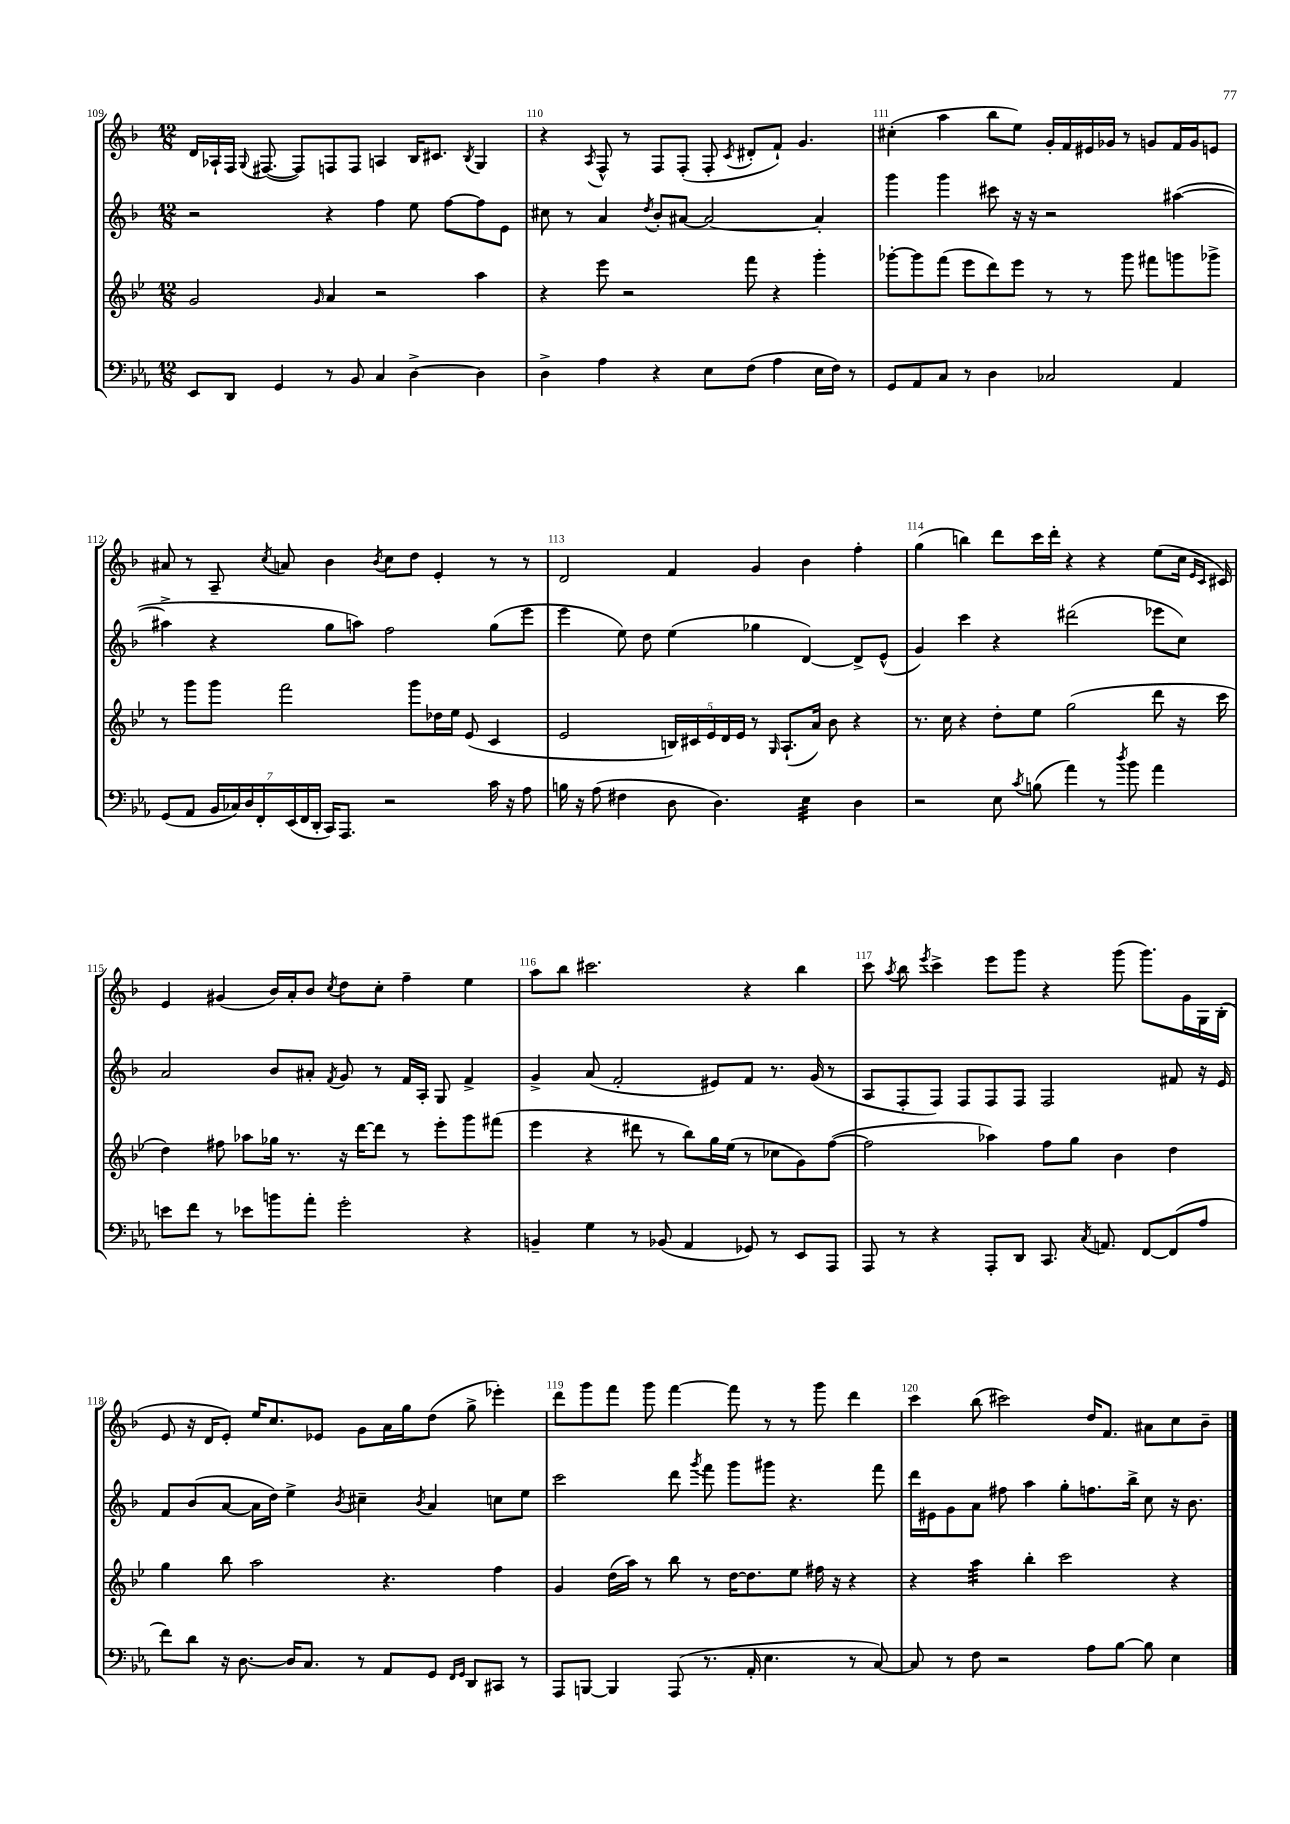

**kern	**kern	**kern	**kern
*staff4	*staff3	*staff2	*staff1
*clefF4	*clefG2	*clefG2	*clefG2
*k[b-e-a-]	*k[b-e-]	*k[b-]	*k[b-]
*M12/8	*M12/8	*M12/8	*M12/8
8EE-	2g	2r	16d
.	.	.	16A-`
8DD	.	.	16F
.	.	.	8qqG
.	.	.	([8.F#
4GG	.	.	.
.	.	.	8F#])
.	16qqg	.	.
8r	4a	4r	8F
8BB-	.	.	8F
4C	2r	4ff	4A
[4D^	.	8ee	16B-
.	.	.	8.c#
.	.	[8ff	.
.	.	.	8qB-
4D]	4aa	8ff]	4G
.	.	8e	.
=	=	=	=
4D^	4r	8cc#	4r
.	.	8r	.
.	.	.	8qA
4A-	8eee-	4a	8F^^
.	2r	.	8r
.	.	8qdd	.
4r	.	8b-'	8F
.	.	[8a#	(8F'
8E-	.	2a#_	8F'
.	.	.	8qc
(8F	8fff	.	8d#'
4A-	4r	.	8f`)
.	.	.	4.g
16E-	4ggg'	4a#']	.
16F)	.	.	.
8r	.	.	.
=	=	=	=
8GG	[8ggg-'	4ggg	(4cc#'
8AA-	8ggg-]	.	.
8C	(8fff	4ggg	4aa
8r	8eee-	.	.
4D	8ddd)	8ccc#	8bb-
.	8eee-	16r	8ee)
.	.	16r	.
2C-	8r	2r	16g'
.	.	.	16f
.	8r	.	16e#
.	.	.	16g-
.	8ggg-	.	8r
.	8fff#	.	8g
4AA-	8ggg	([4aa#	16f
.	.	.	16g
.	8ggg-^	.	8e
=	=	=	=
(8GG	8r	4aa#^]	8a#
8AA-	8ggg	.	8r
28BB-	8ggg	4r	8A~
28C-)	.	.	.
28D	.	.	.
28FF'	.	.	.
.	.	.	8qcc
.	2fff	.	8a
(28EE-	.	.	.
28FF	.	.	.
28DD'	.	.	.
16CC)	.	8gg	4b-
8.AAA-	.	.	.
.	.	8aa)	.
.	.	.	8qb-
2r	.	2ff	8cc
.	8ggg	.	8dd
.	16dd-	.	4e'
.	16ee-	.	.
.	(8e-	.	.
16c	4c	(8gg	8r
16r	.	.	.
8A-	.	8eee	8r
=	=	=	=
16B	2e-	4eee	2d
16r	.	.	.
(8A-	.	.	.
4F#	.	8ee)	.
.	.	8dd	.
8D	20B)	(4ee	4f
.	20c#	.	.
.	20e-	.	.
4.D)	.	.	.
.	20d	.	.
.	20e-	.	.
.	8r	4gg-	4g
.	16qqG	.	.
.	(8.A`	.	.
4E-	.	[4d)	4b-
.	16a)	.	.
.	8b-	.	.
4D	4r	8d^]	4ff'
.	.	(8e^^	.
=	=	=	=
2r	8.r	4g)	(4gg
.	16cc	.	.
.	4r	4ccc	4bb)
8E-	8dd'	4r	8ddd
8qc	.	.	.
(8B	8ee-	.	16ccc
.	.	.	16ddd'
4a-)	(2gg	(2ddd#	4r
8r	.	.	4r
8qdd	.	.	.
8b-	.	.	.
4a-	8ddd	8eee-	(8ee
.	16r	8cc)	16cc
.	.	.	16qqe
.	.	.	16qqc
.	16ccc	.	16c#)
=	=	=	=
8e	4dd)	2a	4e
8f	.	.	.
8r	8ff#	.	(4g#
8e-	8aa-	.	.
8b	16gg-	8b-	16b-)
.	8.r	.	16a'
8a-'	.	8a#'	8b-
.	.	8qf	8qcc
2g'	16r	8g	8dd
.	[16ddd	.	.
.	8ddd]	8r	8cc'
.	8r	16f	4ff~
.	.	16A'	.
.	8eee-'	8G	.
4r	8ggg	4f^	4ee
.	(8fff#	.	.
=	=	=	=
4BB~	4eee-	4g^	8aa
.	.	.	8bb-
4G	4r	(8a	2.ccc#
.	.	2f'	.
8r	8ddd#	.	.
(8BB-	8r	.	.
4AA-	8bb-)	.	.
.	16gg	8e#)	.
.	(16ee-	.	.
8GG-)	8r	8f	4r
8r	8cc-	8.r	.
8EE-	8g)	.	4bb-
.	.	(16g	.
8AAA-	([8ff	8r	.
=	=	=	=
8AAA-	2ff]	8A	8ccc
.	.	.	8qaa
8r	.	8F'	8bb-
.	.	.	8qeee
4r	.	8F)	4ccc^
.	.	8F	.
8AAA-'	4aa-)	8F	8eee
8DD	.	8F	8ggg
8.CC	8ff	2F	4r
.	8gg	.	.
8qC	.	.	.
8.AA	.	.	.
.	4b-	.	(8ggg
[8FF	.	.	8.ggg)
(8FF]	4dd	8f#	.
.	.	.	16g
8A-	.	16r	16G
.	.	16e	(16B-'
=	=	=	=
8f)	4gg	8f	8e
8d	.	(8b-	16r
.	.	.	16d
16r	8bb-	[8a	8e')
[8.D	.	.	.
.	2aa	16a]	16ee
.	.	16dd)	8.cc
16D]	.	4ee^	.
8.C	.	.	.
.	.	.	8e-
.	.	8qb-	.
8r	.	4cc#~	8g
8AA-	4.r	.	16a
.	.	.	16gg
.	.	8qb-	.
8GG	.	4a	(8dd
16qqFF	.	.	.
16qqGG	.	.	.
8DD	.	.	8gg^
8CC#	4ff	8cc	4eee-')
8r	.	8ee	.
=	=	=	=
8AAA-	4g	2ccc	8ddd
[8BBB	.	.	8ggg
4BBB]	(16dd	.	8fff
.	16aa)	.	.
.	8r	.	8ggg
(8AAA-	8bb-	8ddd	[4fff
.	.	8qggg	.
8.r	8r	8fff	.
.	[16dd	8ggg	8fff]
16AA-'	8.dd]	.	.
4.E-	.	8ggg#	8r
.	8ee-	4.r	8r
.	16ff#	.	8ggg
.	16r	.	.
8r	4r	.	4ddd
[8C)	.	8fff	.
=	=	=	=
8C]	4r	16ddd	4ccc
.	.	16e#	.
8r	.	8g	.
8F	4aa	8a	(8bb-
2r	.	8ff#	2ccc#)
.	4bb-'	4aa	.
.	2ccc	8gg'	.
8A-	.	8.ff	16dd
.	.	.	8.f
[8B-	.	.	.
.	.	16bb-^	.
8B-]	.	8cc	8a#
4E-	4r	16r	8cc
.	.	8.b-	.
.	.	.	8b-~
==	==	==	==
*-	*-	*-	*-
